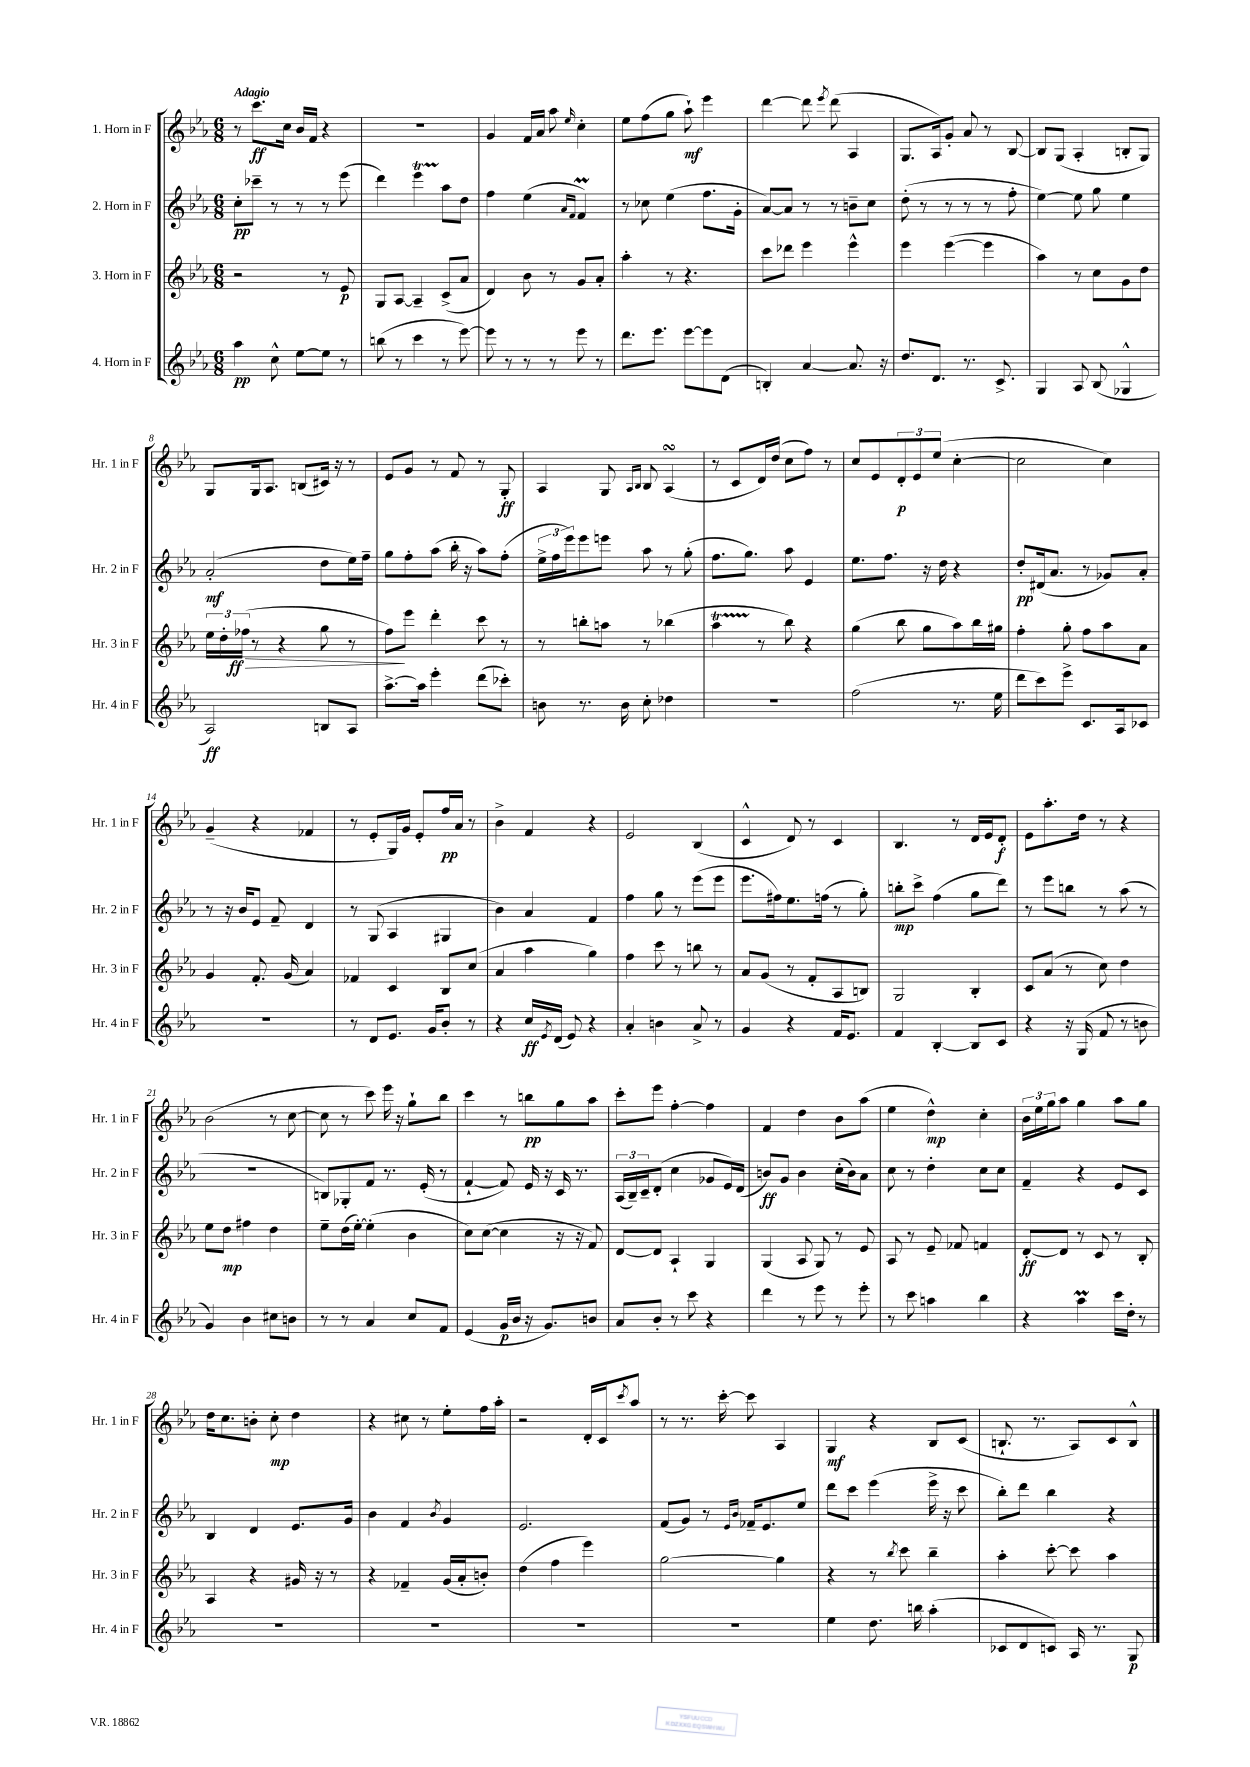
<<
\new StaffGroup <<
\new Staff = "s0" \with { instrumentName = "1. Horn in F" shortInstrumentName = "Hr. 1 in F" } {
    \clef treble \key ees \major \numericTimeSignature \time 6/8 \tempo "Adagio"
    r8 c'''8.\ff c''16 bes'16 f'16 r4 |
    R2. |
    g'4 f'16 aes'16 aes''8 \grace { ees''16 } c''4-. |
    ees''8 f''8( g''8 aes''8-!\mf) ees'''4 |
    d'''4~ d'''8 \acciaccatura { ees'''8 } d'''8( aes4 |
    g8. aes16) g'8-. aes'8 r8 bes8~ |
    bes8 g8( aes4-. b8-. g8) |
    g8 g16 aes8. b8( cis'16) r16 r8 |
    ees'8 g'8 r8 f'8 r8 g8-.\ff |
    aes4 g8 \grace { aes16 bes16 } bes8 aes4\turn( |
    r8 c'8 d'16) d''16( c''8 f''8) r8 |
    c''8 ees'8 \tuplet 3/2 { d'8-.\p ees'8 ees''8( } c''4~-. |
    c''2 c''4) |
    g'4--( r4 fes'4 |
    r8 ees'8-. g16) g'16 ees'8-. f''16\pp aes'16 r8 |
    bes'4-> f'4 r4 |
    ees'2 bes4( |
    c'4-^ d'8) r8 c'4 |
    bes4. r8 d'16 ees'16 d'8-.\f |
    ees'8 aes''8.-. d''16 r8 r4 |
    bes'2( r8 c''8~ |
    c''8 r8 c'''8) ees'''16 r16 g''8-! bes''8 |
    c'''4 r8 b''8\pp g''8 aes''8 |
    c'''8-. ees'''8 f''4~-. f''4 |
    f'4 d''4 bes'8 aes''8( |
    ees''4 d''4-^\mp) c''4-. |
    \tuplet 3/2 { bes'16 ees''16 g''16 } aes''8 g''4 aes''8 g''8 |
    d''16 c''8. b'8-. c''8-.\mp d''4 |
    r4 cis''8 r8 ees''8-. f''16 aes''16-. |
    r2 d'16-. c'16 \acciaccatura { c'''8 } aes''8 |
    r8 r8. c'''16~-. c'''8 aes4 |
    g4\mf r4 bes8 c'8( |
    b8.-! r8. aes8) c'8 b8-^ \bar "|." |
}
\new Staff = "s1" \with { instrumentName = "2. Horn in F" shortInstrumentName = "Hr. 2 in F" } {
    \clef treble \key ees \major \numericTimeSignature \time 6/8
    c''8-.\pp ces'''8-- r8 r8 r8 ees'''8( |
    d'''4) ees'''4\startTrillSpan aes''8\stopTrillSpan d''8 |
    f''4 ees''4( \grace { aes'16 f'16 } f'4\prall) |
    r8 ces''8 ees''4( f''8. g'16-. |
    aes'8~) aes'8 r8 r8 b'8-- c''8 |
    d''8-.( r8 r8 r8 r8 f''8-. |
    ees''4~) ees''8 g''8 ees''4 |
    aes'2-.\mf( d''8 ees''16) f''16-- |
    g''8 f''8-. aes''8( bes''16-. r16 aes''8) f''8-.( |
    \tuplet 3/2 { ees''16-> f''16 ees'''16) } ees'''8 e'''8 aes''8 r8 g''8-.( |
    f''8. g''8.) aes''8 ees'4 |
    ees''8. f''8. r16 d''16 r4 |
    d''8-.\pp dis'16( aes'8. r8 ges'8) aes'8-. |
    r8 r16 bes'16 ees'8 f'8-- d'4 |
    r8 g8( aes4 gis4 |
    bes'4) aes'4 f'4 |
    f''4 g''8 r8 ees'''8( ees'''8 |
    ees'''8. fis''16) ees''8. f''16( r8 g''8-.) |
    b''8-.\mp c'''8-> f''4( g''8 d'''8) |
    r8 ees'''8 b''8 r8 aes''8( r8 |
    R2. |
    b8) ges8-. f'8 r8. ees'16-.( r8 |
    f'4~-! f'8) ees'16 r16 c'16 r8. |
    \tuplet 3/2 { aes16( bes16--) c'16-- } d'8-.( c''4 ges'8 ees'16) d'16( |
    b'8\ff) g'8 b'4 c''16-.( b'16) aes'8 |
    c''8 r8 d''4-. c''8 c''8 |
    f'4-- r4 ees'8 c'8 |
    bes4 d'4 ees'8. g'16 |
    bes'4 f'4 \acciaccatura { bes'8 } g'4 |
    ees'2. |
    f'8( g'8) r8 \grace { ees'16 bes'16 } fes'16-- ees'8. ees''8 |
    d'''8 c'''8 ees'''4( ees'''16-> r16 c'''8 |
    bes''8-.) d'''8 bes''4 r4 \bar "|." |
}
\new Staff = "s2" \with { instrumentName = "3. Horn in F" shortInstrumentName = "Hr. 3 in F" } {
    \clef treble \key ees \major \numericTimeSignature \time 6/8
    r2 r8 ees'8\p |
    g8 aes8~ aes4-- c'8->( aes'8 |
    d'4) bes'8 r8 g'8 aes'8-. |
    aes''4-. r8 r4. |
    c'''8 des'''8 ees'''4 ees'''4-^ |
    ees'''4 ees'''4~( ees'''4 |
    aes''4) r8 c''8 g'8 d''8 |
    \tuplet 3/2 { ees''16 d''16-. fes''16\ff\>( } r8 r4 g''8 r8 |
    f''8\!) ees'''8 d'''4-. c'''8 r8 |
    r8 b''8-. a''8 r8 bes''4( |
    aes''4\startTrillSpan r8\stopTrillSpan bes''8) r4 |
    g''4( bes''8 g''8 aes''8) bes''16 gis''16 |
    f''4-. g''8-. f''8 aes''8 aes'8 |
    g'4 f'8.-. g'16( aes'4) |
    fes'4 c'4 bes8 c''8( |
    aes'4 aes''4 g''4) |
    f''4 c'''8 r8 b''8 r8 |
    aes'8 g'8( r8 f'8-. aes8 b8) |
    g2 bes4-. |
    c'8 aes'8( r8 c''8) d''4 |
    ees''8 d''8\mp fis''4 d''4 |
    ees''8-- d''16( ees''16~-.) ees''4-.( bes'4 |
    c''8) c''8~( c''4 r16 r16 f'8) |
    d'8~ d'8 aes4-! g4 |
    g4( aes8 g8) r8 ees'8 |
    aes8 r8 ees'8-- fes'8 f'4 |
    d'8~-.\ff d'8 r8 c'8 r8 bes8-. |
    aes4 r4 gis'16 r16 r8 |
    r4 fes'4-- g'16( aes'16-. b'8-.) |
    d''4( f''4 ees'''4) |
    g''2~ g''4 |
    r4 r8 \acciaccatura { bes''8 } c'''8 bes''4-- |
    aes''4-. c'''8~-. c'''8 aes''4 \bar "|." |
}
\new Staff = "s3" \with { instrumentName = "4. Horn in F" shortInstrumentName = "Hr. 4 in F" } {
    \clef treble \key ees \major \numericTimeSignature \time 6/8
    aes''4\pp c''8-^ ees''8~ ees''8 r8 |
    b''8( r8 c'''4 r8 ees'''8~) |
    ees'''8 r8 r8 r8 ees'''8 r8 |
    d'''8. ees'''8. ees'''8~ ees'''8 d'8( |
    b4-.) aes'4~ aes'8. r16 |
    d''8. d'8. r8. c'8.-> |
    g4 aes8 bes8( ges4-^ |
    aes2\ff) b8 aes8 |
    aes''8.~-> aes''16 ees'''4-. d'''8( ces'''8-.) |
    b'8 r8. b'16 c''8-. des''4 |
    R2. |
    f''2( r8. ees''16 |
    d'''8 c'''8) ees'''8-> c'8. aes16 ces'8 |
    R2. |
    r8 d'8 ees'8. g'16 bes'8-. r8 |
    r4 c''16\ff \acciaccatura { ees'8 } d'16( ees'8) r4 |
    aes'4-. b'4 aes'8-> r8 |
    g'4 r4 f'16 ees'8. |
    f'4 bes4~-. bes8 c'8 |
    r4 r16 g16( f'8 r8 b'8 |
    g'4) bes'4 cis''8 b'8 |
    r8 r8 aes'4 c''8 f'8 |
    ees'4( g'16\p bes'16 r16 g'8.) b'8 |
    aes'8 bes'8-. r8 c'''8 r4 |
    d'''4 r8 ees'''8 r8 ees'''8-. |
    r8 c'''8 a''4 bes''4 |
    r4 aes''4\prall c'''16 d''16-. r8 |
    R2. |
    R2. |
    R2. |
    R2. |
    ees''4 d''8. b''16 aes''4-.( |
    ces'8 d'8 c'8) aes16 r8. g8\p \bar "|." |
}
>>
>>
